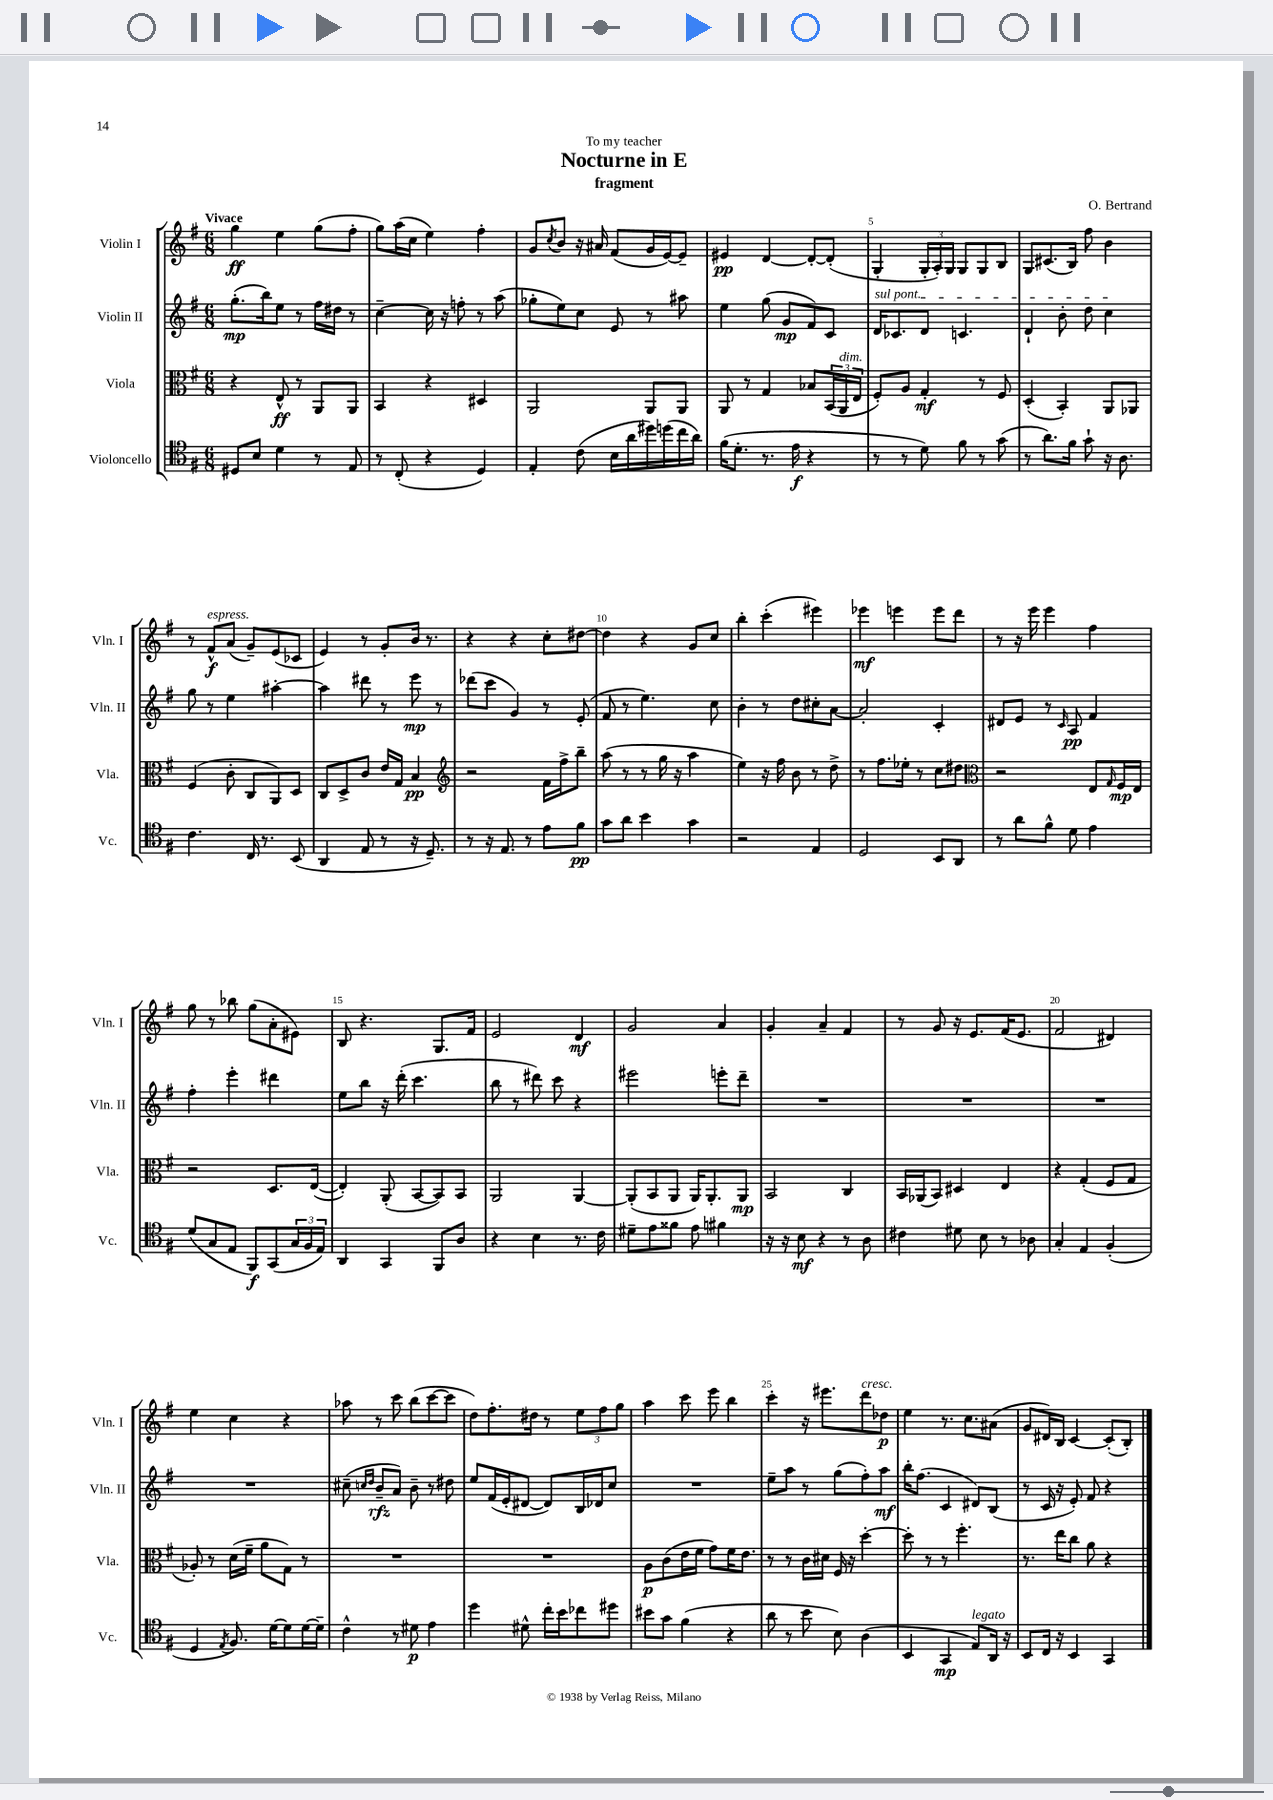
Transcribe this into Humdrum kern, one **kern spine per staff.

**kern	**dynam	**kern	**dynam	**kern	**dynam	**kern	**dynam
*part4	*part4	*part3	*part3	*part2	*part2	*part1	*part1
*staff4	*staff4	*staff3	*staff3	*staff2	*staff2	*staff1	*staff1
*I"Violoncello	*	*I"Viola	*	*I"Violin II	*	*I"Violin I	*
*I'Vc.	*	*I'Vla.	*	*I'Vln. II	*	*I'Vln. I	*
*clefC4	*	*clefC3	*	*clefG2	*	*clefG2	*
*k[f#]	*	*k[f#]	*	*k[f#]	*	*k[f#]	*
*M6/8	*	*M6/8	*	*M6/8	*	*M6/8	*
=1	=1	=1	=1	=1	=1	=1	=1
!	!	!	!	!	!	!LO:TX:a:B:t=Vivace	!
8D#X/L	.	4r	.	(8.gg'\L	mp	4gg\	ff
8B/J	.	.	.	.	.	.	.
.	.	.	.	16bb\k)	.	.	.
4d\	.	8E^^/	ff	8ee\J	.	4ee\	.
.	.	8r	.	8r	.	.	.
8r	.	8AA/L	.	16ff#\LL	.	(8gg\L	.
.	.	.	.	16dd#X\JJ	.	.	.
8E/	.	8AA/J	.	8r	.	8ff#'\J	.
=2	=2	=2	=2	=2	=2	=2	=2
8r	.	4BB/	.	[4cc~\	.	8gg\L)	.
(8C'/	.	.	.	.	.	(16aa\L	.
.	.	.	.	.	.	16cc\JJ	.
4r	.	4r	.	16cc\]	.	4ee\)	.
.	.	.	.	16r	.	.	.
.	.	.	.	8ffn'\	.	.	.
4D/)	.	4D#X/	.	8r	.	4ff#'\	.
.	.	.	.	(8aa\	.	.	.
=3	=3	=3	=3	=3	=3	=3	=3
4E'/	.	2AA/	.	8gg-X'\L	.	8g/L	.
.	.	.	.	.	.	8qcc/	.
.	.	.	.	8ee\)	.	8b/J	.
(8c\	.	.	.	8cc\J	.	16r	.
.	.	.	.	.	.	16a#X/	.
16B\LL	.	.	.	8e/	.	(8f#/L	.
16a\	.	.	.	.	.	.	.
16dd#X\)	.	8AA/L	.	8r	.	16g/L	.
(16ddn\	.	.	.	.	.	[16e/J)	.
16cc\	.	8AA/J	.	8aa#X\	.	8e~/J]	.
16a\JJ)	.	.	.	.	.	.	.
=4	=4	=4	=4	=4	=4	=4	=4
(16f#\KL	.	8AA/	.	4ee\	.	4e#X/	pp
8.d'\J	.	.	.	.	.	.	.
.	.	8r	.	.	.	.	.
8.r	.	4G/	.	(8gg\	.	[4d/	.
.	.	.	.	8g/L	mp	.	.
16e\	f	.	.	.	.	.	.
4r	.	8B-X/L	.	8f#/)	.	8d'/L_	.
.	.	(24BB/L	.	8c/J	.	(8d'/J]	.
!	!	!LO:TX:a:i:t=dim.	!	!	!	!	!
.	.	24AA/	.	.	.	.	.
.	.	24E/JJ	.	.	.	.	.
=5	=5	=5	=5	=5	=5	=5	=5
!	!	!	!	!LO:TX:a:i:t=sul pont.	!	!	!
8r	.	8F#'/L)	.	16d/KL	.	4G'/	.
.	.	.	.	8.c-X/	.	.	.
8r	.	8A/J	.	.	.	.	.
8d\)	.	4G'/	mf	8d/J	.	24G'/LL	.
.	.	.	.	.	.	24A'/)	.
.	.	.	.	.	.	24G/JJ	.
8f#\	.	.	.	4.cn/	.	8G/L	.
8r	.	8r	.	.	.	8G/	.
(8g\	.	8F#/	.	.	.	8B/J	.
=6	=6	=6	=6	=6	=6	=6	=6
8r	.	(4D'/	.	4d`/	.	8G/L	.
8.a\L)	.	.	.	.	.	(8.c#X/	.
.	.	4BB'/)	.	8b'\	.	.	.
16f#\Jk	.	.	.	.	.	16B/Jk)	.
8g`\	.	.	.	8dd\	.	8ff#\	.
16r	.	8AA/L	.	4cc\	.	4b\	.
8.A\	.	.	.	.	.	.	.
.	.	8AA-X/J	.	.	.	.	.
!!LO:LB:g=z
=7	=7	=7	=7	=7	=7	=7	=7
4.c\	.	(4F#/	.	8gg\	.	8r	.
!	!	!	!	!	!	!LO:TX:a:i:t=espress.	!
.	.	.	.	8r	.	8f#^^/L	f
.	.	8c'\	.	4ee\	.	(8a/J	.
16C/	.	8C/L	.	.	.	8g~/L)	.
8.r	.	.	.	.	.	.	.
.	.	8AA/)	.	[4aa#X'\	.	(8e/	.
(8BB/	.	8D/J	.	.	.	8c-X/J	.
=8	=8	=8	=8	=8	=8	=8	=8
4AA/	.	8C/L	.	4aa#\]	.	4e/)	.
.	.	8D^/	.	.	.	.	.
8E/	.	8c/J	.	8ddd#X\	.	8r	.
8r	.	16e/LL	.	8r	.	8g'/L	.
.	.	16G/JJ	.	.	.	.	.
16r	.	4B/	pp	8eee\	mp	16b/Jk	.
8.D~/)	.	.	.	.	.	8.r	.
.	.	.	.	8r	.	.	.
=9	=9	=9	=9	=9	=9	=9	=9
*	*	*clefG2	*	*	*	*	*
8r	.	2r	.	(8ddd-X\L	.	4r	.
16r	.	.	.	8ccc\J	.	.	.
8.E/	.	.	.	.	.	.	.
.	.	.	.	4g/)	.	4r	.
8r	.	.	.	.	.	.	.
8e\L	.	16f#\LL	.	8r	.	8cc'\L	.
.	.	16ff#^\J	.	.	.	.	.
8f#\J	pp	8bb~\J	.	(8e'/	.	[8dd#X\J	.
=10	=10	=10	=10	=10	=10	=10	=10
8g\L	.	(8aa\	.	8f#/	.	4dd#\]	.
8a\J	.	8r	.	8r	.	.	.
4b\	.	8r	.	4.ee\)	.	4r	.
.	.	16gg\	.	.	.	.	.
.	.	16r	.	.	.	.	.
4g\	.	4aa\	.	.	.	8g/L	.
.	.	.	.	8cc\	.	8cc/J	.
=11	=11	=11	=11	=11	=11	=11	=11
2r	.	4ee\)	.	4b'\	.	4bb'\	.
.	.	16r	.	8r	.	(4ccc'\	.
.	.	16ff#\	.	.	.	.	.
.	.	8b\	.	8dd\L	.	.	.
4E/	.	8r	.	8cc#X'\	.	4eee#X\)	.
.	.	8dd^\	.	[8a\J	.	.	.
=12	=12	=12	=12	=12	=12	=12	=12
2D/	.	8r	.	2a'/]	.	4eee-X\	mf
.	.	8.ff#\L	.	.	.	.	.
.	.	.	.	.	.	4eeen\	.
.	.	16ee-X'\Jk	.	.	.	.	.
.	.	8r	.	.	.	.	.
8BB/L	.	8cc\L	.	4c'/	.	8eee\L	.
8AA/J	.	8dd#X\J	.	.	.	8ddd\J	.
=13	=13	=13	=13	=13	=13	=13	=13
*	*	*clefC3	*	*	*	*	*
8r	.	2r	.	8d#X/L	.	8r	.
8a\L	.	.	.	8e/J	.	16r	.
.	.	.	.	.	.	16eee\	.
8f#^^\J	.	.	.	8r	.	4eee\	.
.	.	.	.	16qqc/	.	.	.
8d\	.	.	.	8A/	pp	.	.
4e\	.	8E/L	.	4f#/	.	4ff#\	.
.	.	16qqG/	.	.	.	.	.
.	.	16F#/L	mp	.	.	.	.
.	.	16E/JJ	.	.	.	.	.
!!LO:LB:g=z
=14	=14	=14	=14	=14	=14	=14	=14
(8d/L	.	2r	.	4ff#'\	.	8gg\	.
8G/	.	.	.	.	.	8r	.
8E/J	.	.	.	4eee'\	.	8bb-X\	.
8FF#/L)	f	.	.	.	.	(8gg\L	.
(8GG/	.	8.D/L	.	4ddd#X\	.	8a'\	.
24G/L	.	.	.	.	.	8e#X\J)	.
24F#/	.	.	.	.	.	.	.
.	.	([16E/Jk	.	.	.	.	.
24E/JJ)	.	.	.	.	.	.	.
=15	=15	=15	=15	=15	=15	=15	=15
4AA/	.	4E'/])	.	8ee\L	.	8B/	.
.	.	.	.	8bb\J	.	4.r	.
4GG/	.	(8AA'/	.	16r	.	.	.
.	.	.	.	(16ddd'\	.	.	.
.	.	[8BB/L	.	4.ccc\	.	.	.
8FF#/L	.	8BB/])	.	.	.	8.G/L	.
8A/J	.	8BB/J	.	.	.	.	.
.	.	.	.	.	.	16f#/Jk	.
=16	=16	=16	=16	=16	=16	=16	=16
4r	.	2AA/	.	8bb\	.	2e/	.
.	.	.	.	8r	.	.	.
4B\	.	.	.	8ddd#X\)	.	.	.
.	.	.	.	8ccc\	.	.	.
8.r	.	[4AA/	.	4r	.	4d/	mf
16c\	.	.	.	.	.	.	.
=17	=17	=17	=17	=17	=17	=17	=17
8d#X~\L	.	(8AA'/L]	.	2eee#X\	.	2g/	.
8e\	.	8BB/	.	.	.	.	.
8f##X\J	.	8AA/J	.	.	.	.	.
8e\	.	16AA/KL)	.	.	.	.	.
.	.	8.AA'/	.	.	.	.	.
4f#X\	.	.	.	8eeen'\L	.	4a/	.
.	.	8AA/J	mp	8ddd~\J	.	.	.
=18	=18	=18	=18	=18	=18	=18	=18
16r	.	2BB/	.	2.r	.	4g'/	.
16r	.	.	.	.	.	.	.
8B\	mf	.	.	.	.	.	.
4r	.	.	.	.	.	4a~/	.
8r	.	4C/	.	.	.	4f#/	.
8A\	.	.	.	.	.	.	.
=19	=19	=19	=19	=19	=19	=19	=19
4c#X\	.	16BB/LL	.	2.r	.	8r	.
.	.	(16AA-X/J	.	.	.	.	.
.	.	8BB/J)	.	.	.	8g/	.
8d#X\	.	4D#X/	.	.	.	16r	.
.	.	.	.	.	.	8.e/L	.
8B\	.	.	.	.	.	.	.
8r	.	4E/	.	.	.	(16f#/K	.
.	.	.	.	.	.	8.e/J	.
8A-X\	.	.	.	.	.	.	.
=20	=20	=20	=20	=20	=20	=20	=20
4G'/	.	4r	.	2.r	.	2f#/	.
4E/	.	(4G'/	.	.	.	.	.
(4F#'/	.	8F#/L	.	.	.	4d#X/)	.
.	.	8G/J	.	.	.	.	.
!!LO:LB:g=z
=21	=21	=21	=21	=21	=21	=21	=21
4D/	.	8A-X'/)	.	2.r	.	4ee\	.
.	.	8r	.	.	.	.	.
8qE/	.	.	.	.	.	.	.
8.F#/)	.	(16d\LL	.	.	.	4cc\	.
.	.	16f#~\JJ	.	.	.	.	.
.	.	8a\L	.	.	.	.	.
[16d\KL	.	.	.	.	.	.	.
8d\]	.	8G\J)	.	.	.	4r	.
[16d\L	.	8r	.	.	.	.	.
16d~\JJ]	.	.	.	.	.	.	.
=22	=22	=22	=22	=22	=22	=22	=22
4c^^\	.	2.r	.	(8cc#X~\	.	8aa-X\	.
.	.	.	.	16qqccn/LL	.	.	.
.	.	.	.	16qqdd/JJ	.	.	.
.	.	.	.	8b~/L	rfz	8r	.
8r	.	.	.	8a/J)	.	8ccc\	.
8d#X\	p	.	.	8b~\	.	(8bb\L	.
4e\	.	.	.	8r	.	[8ccc\	.
.	.	.	.	8dd#X\	.	8ccc\J]	.
=23	=23	=23	=23	=23	=23	=23	=23
4dd\	.	2.r	.	8ee/L	.	8dd\L)	.
.	.	.	.	(16f#/L	.	8.ff#'\	.
.	.	.	.	16e'/J	.	.	.
8d#X^^\	.	.	.	[8d#X/J	.	.	.
.	.	.	.	.	.	16dd#X\Jk	.
16cc'\LL	.	.	.	8d#/L])	.	8r	.
16b\J	.	.	.	.	.	.	.
8cc-X\	.	.	.	16B/L	.	12ee\L	.
.	.	.	.	16d-X/J	.	.	.
.	.	.	.	.	.	12ff#\	.
8dd#X\J	.	.	.	8cc/J	.	.	.
.	.	.	.	.	.	12gg\J	.
=24	=24	=24	=24	=24	=24	=24	=24
8b#X\L	.	8A\L	p	2.r	.	4aa\	.
8g\J	.	(8c\	.	.	.	.	.
(4f#\	.	16e\L	.	.	.	8ccc\	.
.	.	16f#\JJ	.	.	.	.	.
.	.	8g\L)	.	.	.	8eee\	.
4r	.	16f#\K	.	.	.	4bb\	.
.	.	8.e\J	.	.	.	.	.
=25	=25	=25	=25	=25	=25	=25	=25
8a\	.	8r	.	8ee~\L	.	4ccc'\	.
8r	.	8r	.	8aa\J	.	.	.
8b\	.	16c\LL	.	8r	.	16r	.
.	.	16d#X\JJ	.	.	.	8.eee#X\L	.
8B\)	.	16F#/	.	(8gg\L	.	.	.
.	.	16r	.	.	.	.	.
!	!	!	!	!	!	!LO:TX:a:i:t=cresc.	!
(4A\	.	[4dd'\	.	8ff#'\)	.	8ddd\	.
.	.	.	.	8aa\J	mf	8dd-X\J	p
=26	=26	=26	=26	=26	=26	=26	=26
4BB/	.	8dd'\]	.	16bb'\KL	.	4ee\	.
.	.	.	.	(8.ff#\J	.	.	.
.	.	8r	.	.	.	.	.
4GG/	mp	8r	.	4c/	.	8.r	.
.	.	4.ff#'\	.	.	.	.	.
.	.	.	.	.	.	8.cc\L	.
!LO:TX:a:i:t=legato	!	!	!	!	!	!	!
8E/L)	.	.	.	8d#X/L)	.	.	.
16AA/Jk	.	.	.	(8B/J	.	(8a#X\J	.
16r	.	.	.	.	.	.	.
=27	=27	=27	=27	=27	=27	=27	=27
8BB/L	.	8.r	.	8r	.	8g/L	.
16C/Jk	.	.	.	16c/	.	16d#X/L)	.
16r	.	16ee\KL	.	16r	.	16B/JJ	.
4BB/	.	8cc\J	.	8e'/)	.	[4c/	.
.	.	8a\	.	8f#/	.	.	.
4GG/	.	4r	.	4r	.	(8c'/L]	.
.	.	.	.	.	.	8B'/J)	.
==	==	==	==	==	==	==	==
*-	*-	*-	*-	*-	*-	*-	*-
